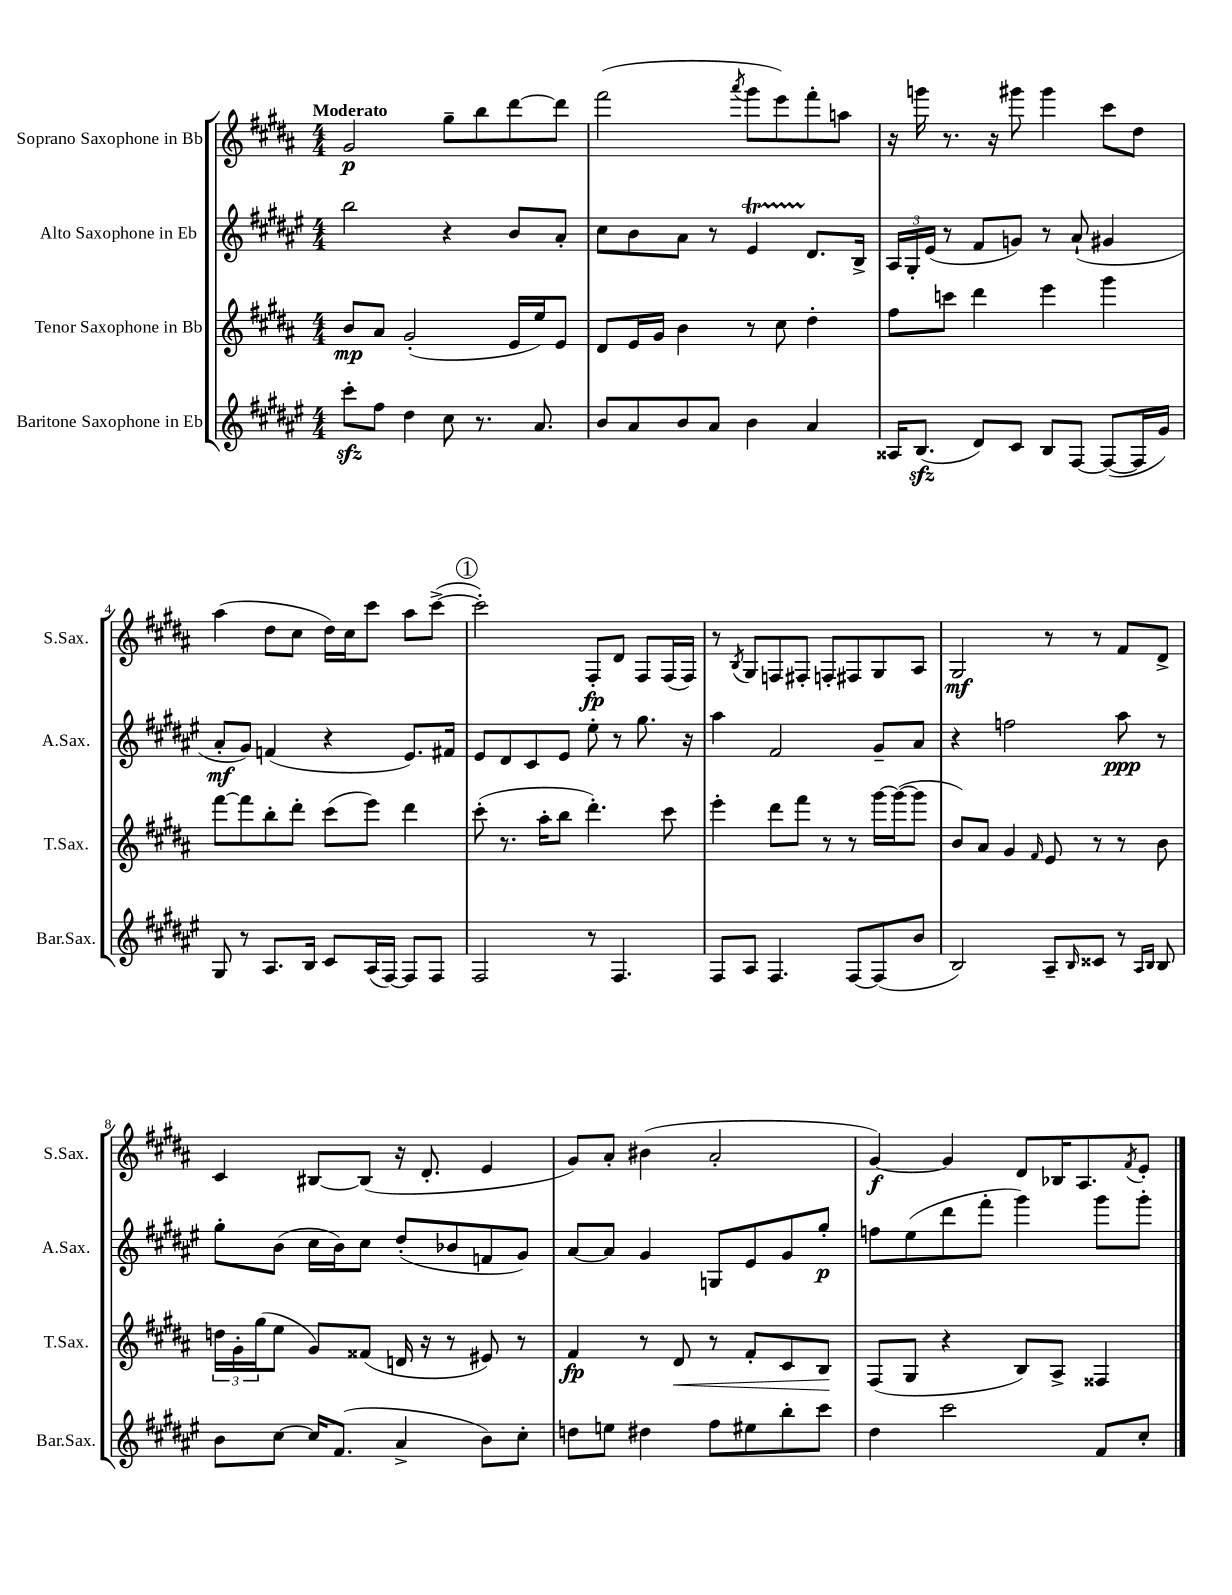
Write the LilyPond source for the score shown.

<<
\new StaffGroup <<
\new Staff = "s0" \with { instrumentName = "Soprano Saxophone in Bb" shortInstrumentName = "S.Sax." } {
    \clef treble \key b \major \numericTimeSignature \time 4/4 \tempo "Moderato"
    gis'2\p gis''8-- b''8 dis'''8~ dis'''8 |
    fis'''2( \acciaccatura { ais'''8 } gis'''8 e'''8) fis'''8-. a''8 |
    r16 g'''16 r8. r16 gis'''8 gis'''4 cis'''8 dis''8 |
    ais''4( dis''8 cis''8 dis''16) cis''16 cis'''8 ais''8 cis'''8~->( |
    \mark \markup { \circle "1" } cis'''2-.) fis8-.\fp dis'8 fis8 fis16( fis16) |
    r8 \acciaccatura { b8 } gis8 f8 fis8-. f8-. fis8 gis8 ais8 |
    gis2\mf r8 r8 fis'8 dis'8-> |
    cis'4 bis8~ bis8( r16 dis'8.-. e'4 |
    gis'8) ais'8-. bis'4( ais'2-. |
    gis'4~\f) gis'4 dis'8 bes16 ais8. \acciaccatura { fis'8 } e'8-. \bar "|." |
}
\new Staff = "s1" \with { instrumentName = "Alto Saxophone in Eb" shortInstrumentName = "A.Sax." } {
    \clef treble \key fis \major \numericTimeSignature \time 4/4
    b''2 r4 b'8 ais'8-. |
    cis''8 b'8 ais'8 r8 eis'4\startTrillSpan dis'8.\stopTrillSpan b16-> |
    \tuplet 3/2 { ais16 gis16-. eis'16( } r8 fis'8 g'8) r8 ais'8-!( gis'4 |
    ais'8-.\mf gis'8) f'4( r4 eis'8.) fis'16 |
    \mark \markup { \circle "1" } eis'8 dis'8 cis'8 eis'8 eis''8-. r8 gis''8. r16 |
    ais''4 fis'2 gis'8-- ais'8 |
    r4 f''2 ais''8\ppp r8 |
    gis''8-. b'8( cis''16 b'16) cis''8 dis''8-.( bes'8 f'8 gis'8) |
    ais'8~ ais'8 gis'4 g8 eis'8 gis'8 gis''8-.\p |
    f''8 eis''8( dis'''8 fis'''8-. gis'''4) gis'''8 gis'''8-. \bar "|." |
}
\new Staff = "s2" \with { instrumentName = "Tenor Saxophone in Bb" shortInstrumentName = "T.Sax." } {
    \clef treble \key b \major \numericTimeSignature \time 4/4
    b'8\mp ais'8 gis'2-.( e'16 e''16) e'8 |
    dis'8 e'16 gis'16 b'4 r8 cis''8 dis''4-. |
    fis''8 c'''8 dis'''4 e'''4 gis'''4 |
    fis'''8~ fis'''8 b''8-. dis'''8-. cis'''8( e'''8) dis'''4 |
    \mark \markup { \circle "1" } cis'''8-.( r8. ais''16-. b''8 dis'''4.-.) cis'''8 |
    e'''4-. dis'''8 fis'''8 r8 r8 gis'''16~ gis'''16~( gis'''8 |
    b'8) ais'8 gis'4 \grace { fis'16 } e'8 r8 r8 b'8 |
    \tuplet 3/2 { d''16 gis'16-. gis''16( } e''8 gis'8) fisis'8( d'16 r16 r8 eis'8) r8 |
    fis'4\fp r8 dis'8\< r8 fis'8-. cis'8 b8\! |
    fis8( gis8 r4 b8) ais8-> fisis4 \bar "|." |
}
\new Staff = "s3" \with { instrumentName = "Baritone Saxophone in Eb" shortInstrumentName = "Bar.Sax." } {
    \clef treble \key fis \major \numericTimeSignature \time 4/4
    cis'''8-.\sfz fis''8 dis''4 cis''8 r8. ais'8. |
    b'8 ais'8 b'8 ais'8 b'4 ais'4 |
    aisis16 b8.\sfz( dis'8) cis'8 b8 fis8~ fis8~( fis16 gis'16) |
    gis8 r8 ais8. b16 cis'8 ais16( fis16~) fis8 fis8 |
    \mark \markup { \circle "1" } fis2 r8 fis4. |
    fis8 ais8 fis4. fis8~ fis8( b'8 |
    b2) ais8-- \grace { b16 } cisis'8 r8 \grace { ais16 b16 } b8 |
    b'8 cis''8~ cis''16 fis'8.( ais'4-> b'8) cis''8-. |
    d''8 e''8 dis''4 fis''8 eis''8 b''8-. cis'''8 |
    dis''4 cis'''2 fis'8 cis''8-. \bar "|." |
}
>>
>>
